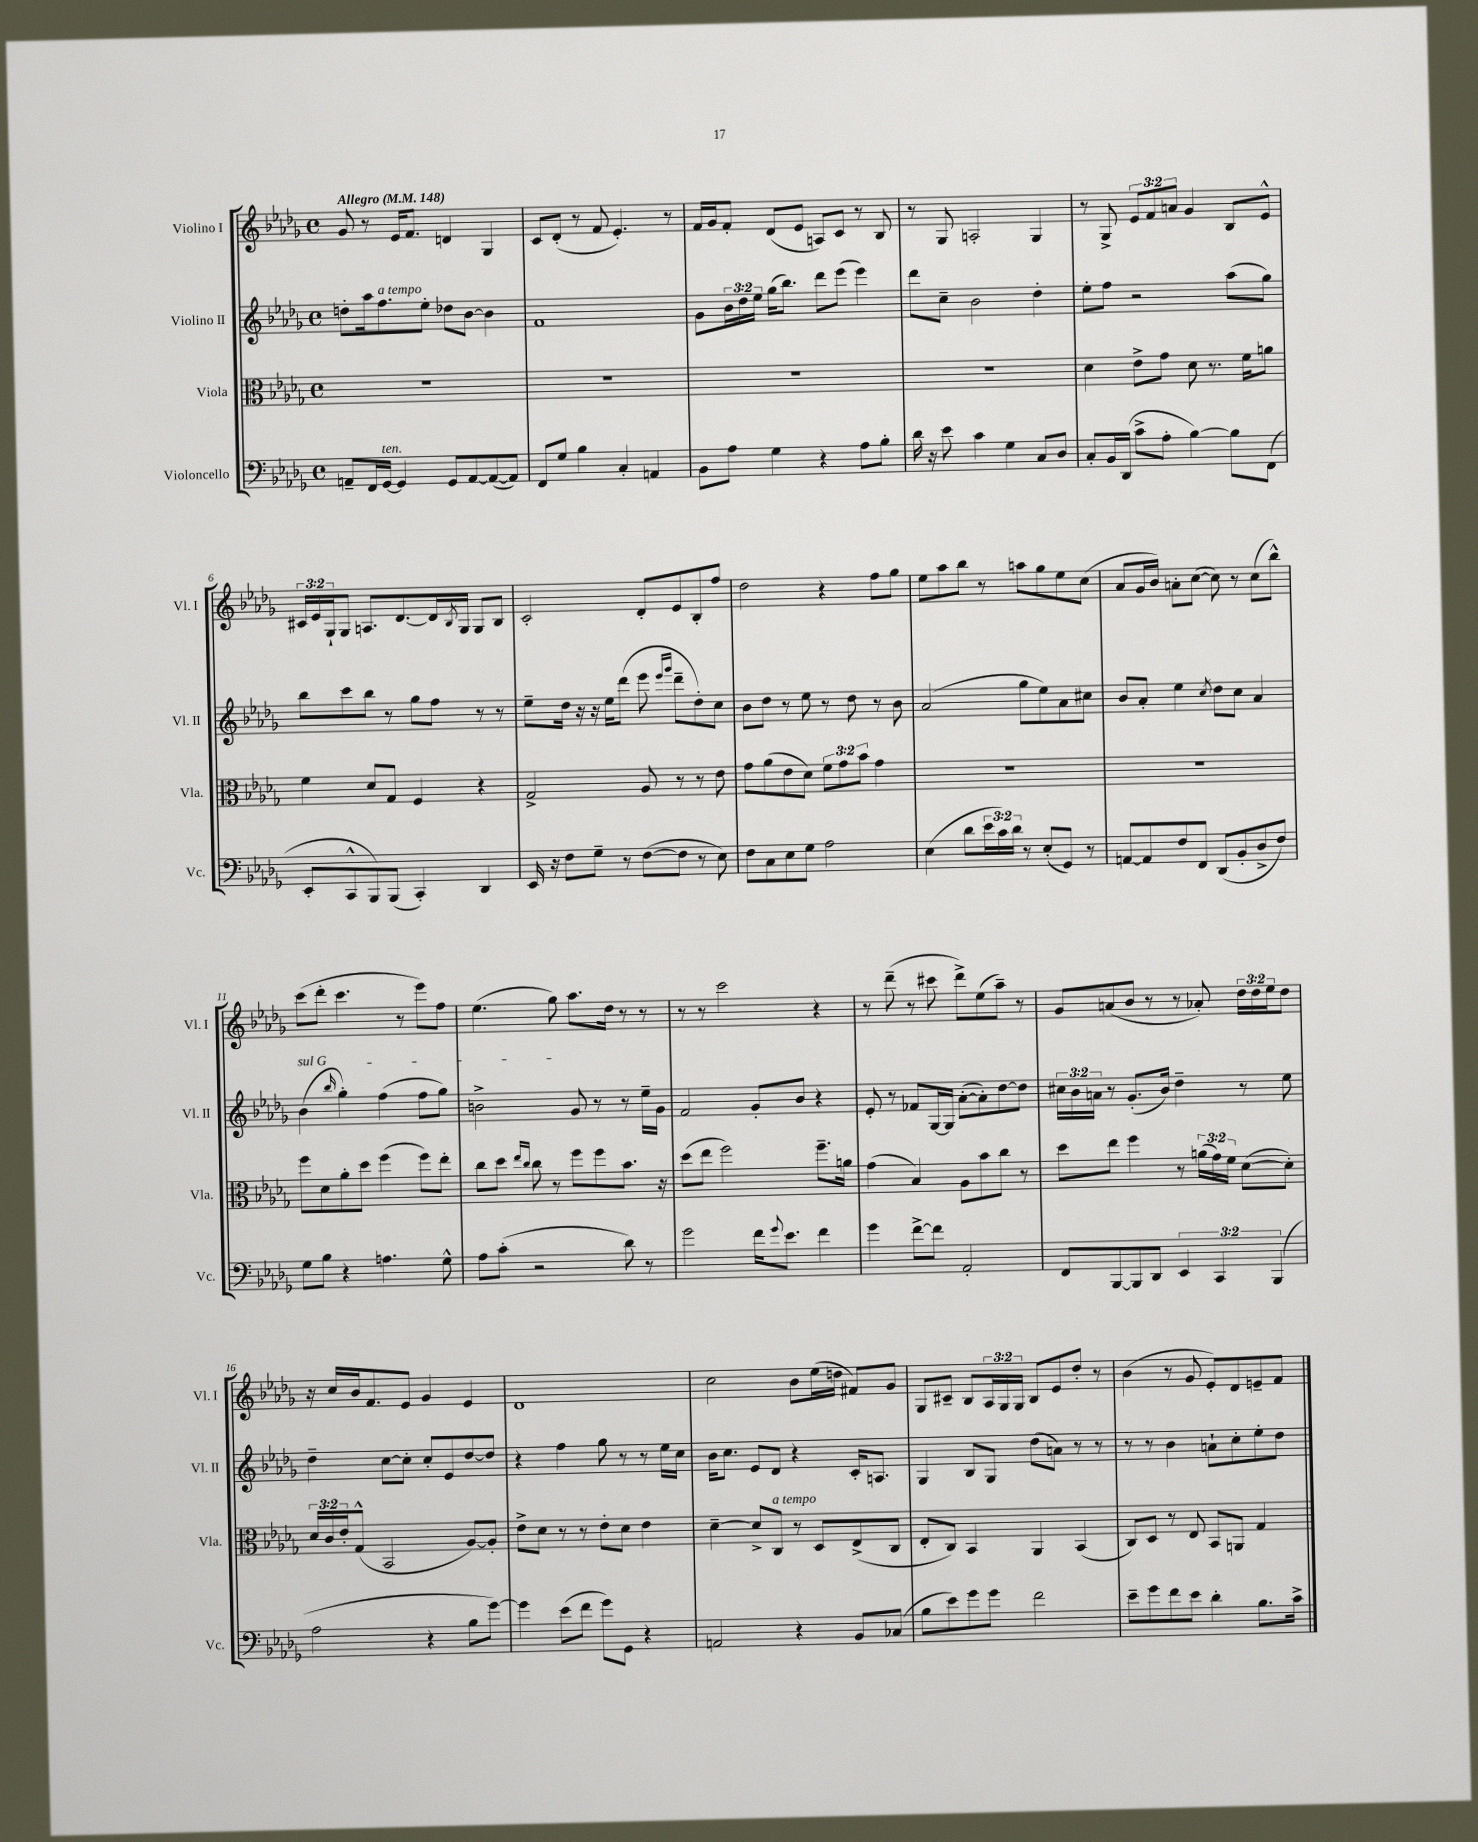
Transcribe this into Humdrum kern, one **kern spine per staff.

**kern	**kern	**kern	**kern
*part4	*part3	*part2	*part1
*staff4	*staff3	*staff2	*staff1
*I"Violoncello	*I"Viola	*I"Violino II	*I"Violino I
*I'Vc.	*I'Vla.	*I'Vl. II	*I'Vl. I
*clefF4	*clefC3	*clefG2	*clefG2
*k[b-e-a-d-g-]	*k[b-e-a-d-g-]	*k[b-e-a-d-g-]	*k[b-e-a-d-g-]
*M4/4	*M4/4	*M4/4	*M4/4
*met(c)	*met(c)	*met(c)	*met(c)
*MM148	*MM148	*MM148	*MM148
=1	=1	=1	=1
!	!	!	!LO:TX:a:B:t=Allegro
8AAn~/L	1r	8ddn'\L	8g-/
16FF/L	.	16aa-\k	8r
!	!	!LO:TX:a:i:t=a tempo	!
!LO:TX:a:i:t=ten.	!	!	!
[16GG-/JJ	.	8.ff\	.
4GG-/]	.	.	16e-/KL
.	.	.	8.f/J
.	.	8ee-'\J	.
8GG-/L	.	8dd-X\L	4dn/
[8AA/	.	[8b-\J	.
(8AA/_	.	4b-\]	4G-/
8AA/J])	.	.	.
=2	=2	=2	=2
8FF/L	1r	1f	8c/L
8G-/J	.	.	(8d-'/J
4B-\	.	.	8r
.	.	.	8f/
4C'/	.	.	4.e-'/)
4AAn/	.	.	.
.	.	.	8r
=3	=3	=3	=3
8BB-\L	1r	8g-\L	16f/LL
.	.	.	16g-/J
8A-\J	.	24b-\L	8f'/J
.	.	24dd-\	.
.	.	24ee-\JJ	.
4G-\	.	(16gg-\KL	(8d-/L
.	.	8.bb-\J)	.
.	.	.	8e-/J
4r	.	8ddd-\L	8An/L)
.	.	(8eee-\J	8c/J
8A-\L	.	4eee-\)	8r
8B-'\J	.	.	8B-/
=4	=4	=4	=4
16d-\	1r	8ddd-\L	8r
16r	.	.	.
8e-\	.	8cc~\J	8G-/
4c\	.	2b-\	2An'/
4G-\	.	.	.
8C/L	.	4dd-'\	4G-/
8D-/J	.	.	.
=5	=5	=5	=5
8C'/L	4d-\	8ee-'\L	8r
16BB-/L	.	8ff\J	8G-^/
(16DD-/JJ	.	.	.
8c^\L	8e-^\L	2r	12e-/L
.	.	.	12f/
8A-'\J	8g-\J	.	.
.	.	.	12an/J
[4B-\)	8d-\	.	4g-/
.	8.r	.	.
8B-\L]	.	(8aa-\L	8B-/L
.	16f\KL	.	.
(8FF\J	8an\J	8gg-\J)	8e-^^/J
!!LO:LB:g=z
=6	=6	=6	=6
8EE-'/L	4f\	8bb-\L	24c#X/LL
.	.	.	24e-/
.	.	.	24G-`/J
8CC^^/	.	8ccc\	8G-/J
8BBB-/)	8d-/L	8bb-\J	8.An/L
(8BBB-/J	8G-/J	8r	.
.	.	.	[8.d-/
4CC'/)	4F/	8gg-\L	.
.	.	8ff\J	16d-/L]
.	.	.	8qB-/
.	.	.	16G-/JJ
4DD-/	4r	8r	8G-/L
.	.	8r	8B-/J
=7	=7	=7	=7
16EE-/	2G-^/	8ee-~\L	2c'/
16r	.	.	.
8F\L	.	16dd-\Jk	.
.	.	16r	.
8G-~\J	.	16r	.
.	.	16ee-\KL	.
8r	.	(8ddd-\J	.
([8F\L	8A-/	8eee-\	8d-'/L
.	.	16qqeee-/LL	.
.	.	16qqggg-/JJ	.
8F\J]	8r	8ddd-~\L	8e-/
8r	8r	8dd-'\)	8B-'/
8E-\)	8e-\	8cc\J	8ff/J
=8	=8	=8	=8
8F\L	8g-\L	8b-\L	2dd-\
8C\	(8a-\	8dd-\J	.
8E-\	8e-\	8r	.
8G-\J	8d-\J)	8ee-\	.
2A-\	12f\L	8r	4r
.	12g-\	.	.
.	.	8dd-\	.
.	12b-\J	.	.
.	4g-\	8r	8ff\L
.	.	8b-\	8gg-\J
=9	=9	=9	=9
(4E-\	1r	(2a-/	8ee-\L
.	.	.	8aa-\
8d-\L	.	.	8bb-\J
24e-\L	.	.	8r
24c\)	.	.	.
24d-\JJ	.	.	.
8r	.	8gg-\L	8aan\L
(8E-'/L	.	8ee-\)	8gg-\
8GG-/J)	.	8a-\	8ee-\
8r	.	8cc#X\J	(8cc\J
=10	=10	=10	=10
[8AAn/L	1r	8b-/L	8a-/L
8AA/]	.	8a-'/J	16g-/L
.	.	.	16b-/JJ)
8F/	.	4ee-\	8an'\L
8FF/J	.	.	([8cc\J
.	.	8qcc/	.
(8DD-/L	.	8dd-\L	8cc\])
8BB-'/	.	8cc\J	8r
8D-^/	.	4a-/	(8cc\L
8F/J)	.	.	8bb-^^\J)
!!LO:LB:g=z
=11	=11	=11	=11
!	!	!LO:TX:a:i:t=sul G	!
8G-\L	8ff\L	(4b-\	(8ccc\L
8B-\J	8d-\	.	8ddd-'\J
.	.	16qqbb-/	.
4r	8a-'\	4gg-'\)	4.ccc\
.	8dd-\J	.	.
4.An\	(4ff\	(4ff\	.
.	.	.	8r
.	8ff\L)	8ff\L	8eee-\L)
8G-^^\	8ee-'\J	8gg-\J)	8ff\J
=12	=12	=12	=12
8A-\L	8cc\L	2bn^\	(4.ee-\
(8c'\J	8dd-\J	.	.
.	16qqee-/LL	.	.
.	16qqcc/JJ	.	.
2r	8cc\	.	.
.	8r	.	8gg-\)
.	8ff\L	8g-/	8.aa-\L
.	8ff\	8r	.
.	.	.	16dd-\Jk
8d-\)	8.b-\J	8r	8r
8r	.	16ee-~\LL	8r
.	16r	16g-\JJ	.
=13	=13	=13	=13
2g-\	(8dd-\L	2f/	8r
.	8ee-\J	.	8r
.	2ff\)	.	2ccc\
16f\KL	.	8g-'/L	.
8qqg-/	.	.	.
8.e-\J	.	.	.
.	.	8b-/J	.
4f\	8.ff~\L	4r	4r
.	16an\Jk	.	.
=14	=14	=14	=14
4g-\	(4g-\	8e-'/	8r
.	.	8r	(8ddd-~\
[8f^\L	4B-/)	8f-X/L	8r
8f\J]	.	[16G-/L	8ccc#X\
.	.	16G-/JJ]	.
2AA-'/	8A-\L	([8a-'\L	8ddd-^\L)
.	8b-\	8a-'\])	(8ee-\
.	8cc\J	[8dd-\	8aa-~\J)
.	8r	8dd-\J]	8r
=15	=15	=15	=15
8FF/L	8dd-\L	24cc#X\LL	8g-/L
.	.	24b-\	.
.	.	24an\JJ	.
[8BBB-/	8ee-\J	8r	(8an/
8BBB-/]	4ff\	(8.g-'/L	8b-/J
8DD-/J	.	.	8r
.	.	16b-/Jk)	.
6EE-/	8r	4dd-~\	8r
.	(24an\LL	.	8a-X'/)
6CC/	24g-\)	.	.
.	24f\JJ	.	.
.	([8d-\L	8r	24dd-\LL
.	.	.	24dd-\
(6BBB-/	.	.	24ee-\J
.	8d-'\J])	8ee-\	8dd-\J
!!LO:LB:g=z
=16	=16	=16	=16
2A-\	24d-/LL	4dd-~\	16r
.	24c/	.	.
.	.	.	16cc/LL
.	24e-'/J	.	.
.	(8G-^^/J	.	16b-/J
.	.	.	8.f/
.	2BB-/	[8cc\L	.
.	.	8cc'\J]	8e-/J
4r	.	8cc'/L	4g-/
.	.	8e-/	.
8B-\L	[8A-/L)	[8dd-/	4e-/
[8g-\J)	8A-'/J]	8dd-/J]	.
=17	=17	=17	=17
4g-\]	8e-^\L	4r	1d-
.	8d-\J	.	.
(8e-\L	8r	4ff\	.
8f\J	8r	.	.
8g-\L)	8e-'\L	8gg-\	.
8GG-\J	8d-\J	8r	.
4r	4e-\	8r	.
.	.	16ee-\LL	.
.	.	16cc\JJ	.
=18	=18	=18	=18
2AAn/	[4d-~\	16b-\KL	2cc\
.	.	8.cc\J	.
.	8d-^/L]	8e-/L	.
!	!LO:TX:a:i:t=a tempo	!	!
.	8C/J	8d-/J	.
4r	8r	4r	8b-\L
.	8D-/L	.	(16ee-\L
.	.	.	16ddn\JJ
8BB-/L	(8E-^/	16c'/KL	8f#X/L)
.	.	8.An/J	.
(8C-X/J	8C/J	.	8g-/J
=19	=19	=19	=19
8B-\L	8E-'/L	4G-/	8G-/L
8e-\)	8C/J)	.	8c#X~/J
8g-\	4BB-/	8B-/L	8B-/L
8g-\J	.	8G-/J	24A-/L
.	.	.	24G-/
.	.	.	24G-/JJ
2f\	4AA-/	(8dd-\L	8B-/L
.	.	8an\J)	8e-/
.	(4BB-/	8r	8dd-'/J
.	.	8r	8r
=20	=20	=20	=20
8e-~\L	8C/L)	8r	(4b-\
8g-\	8D-/J	8r	.
8f\	8r	4b-\	8r
8e-\J	8E-/	.	8g-/
4d-'\	8BB-/L	8an`\L	8e-'/L)
.	8AAn/J	8cc'\	8d-/
8.B-\L	4G-/	8ee-'\	8en~/
.	.	8dd-\J	8f/J
16c^\Jk	.	.	.
==	==	==	==
*-	*-	*-	*-
